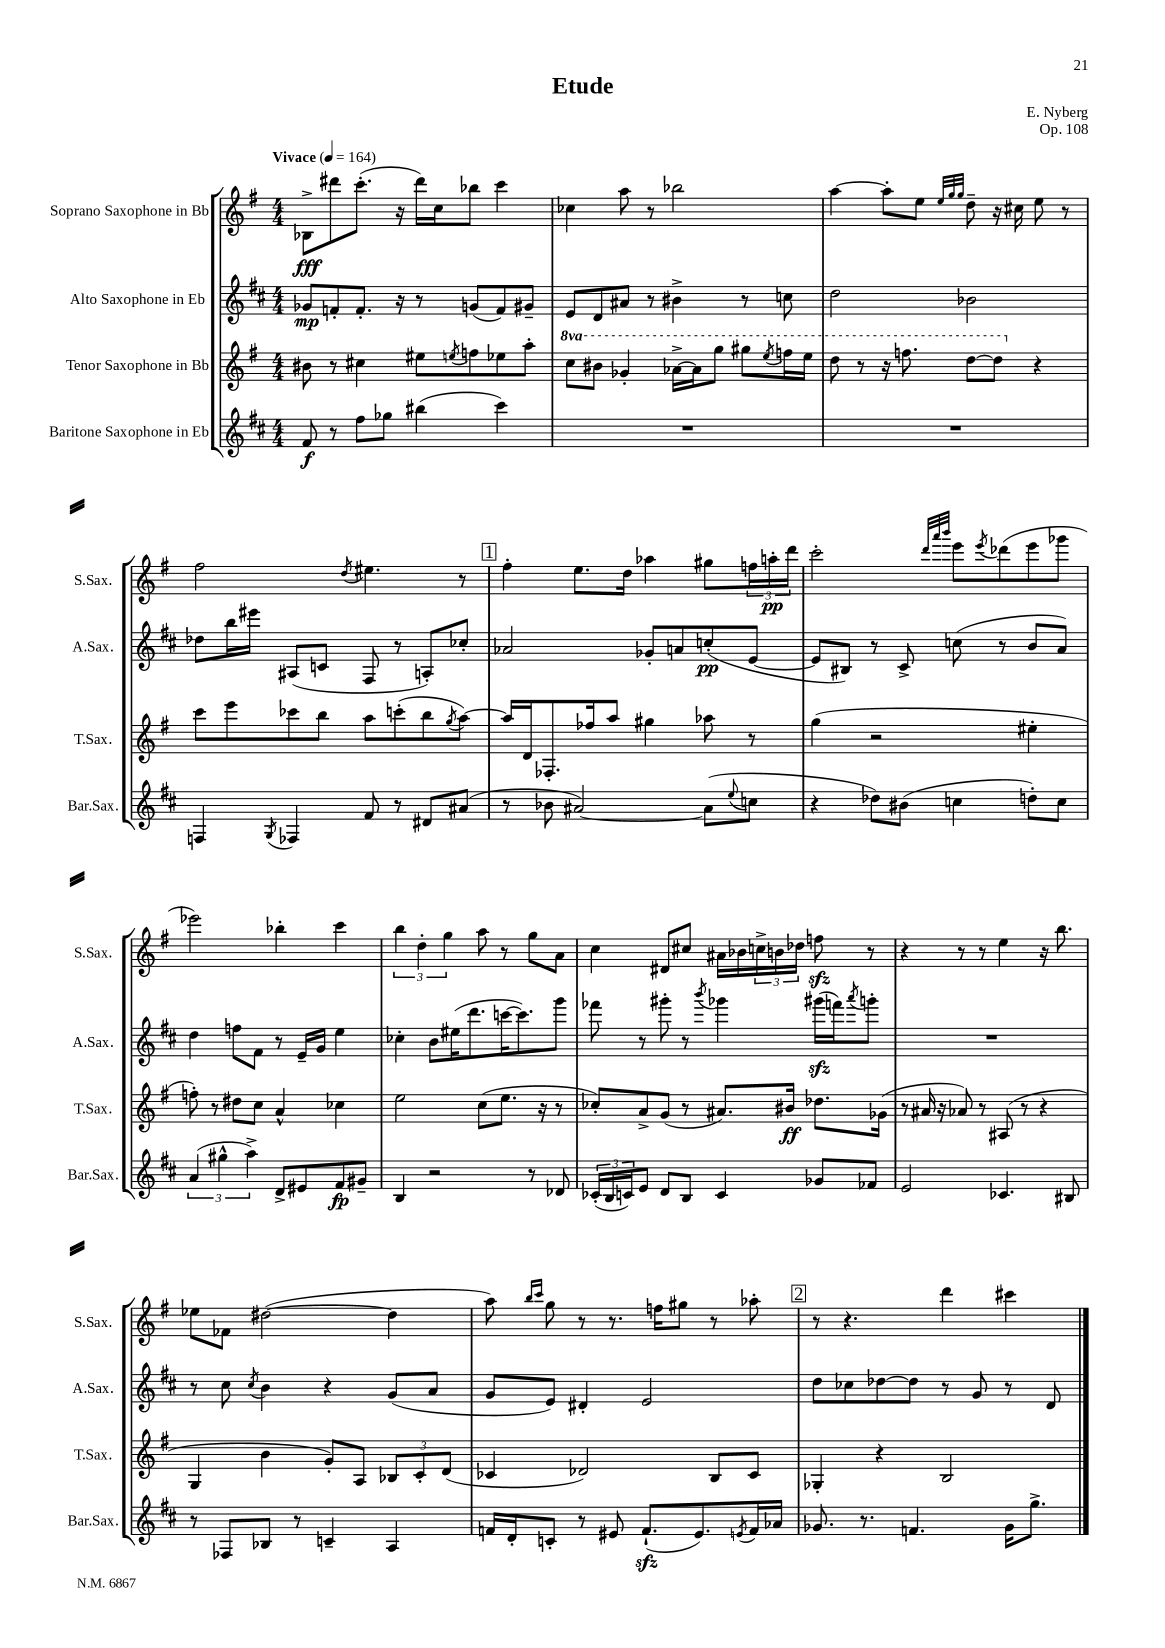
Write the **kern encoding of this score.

**kern	**kern	**kern	**kern
*staff4	*staff3	*staff2	*staff1
*clefG2	*clefG2	*clefG2	*clefG2
*k[f#c#]	*k[f#]	*k[f#c#]	*k[f#]
*M4/4	*M4/4	*M4/4	*M4/4
*MM164	*MM164	*MM164	*MM164
8f#/	8b#\	8g-/L	8B-^\L
8r	8r	8f'/	8ddd#\
8ff#\L	4cc#\	8.f'/J	(8.ccc'\J
8gg-\J	.	.	.
.	.	16r	16r
(4bb#\	8ee#\L	8r	16ddd#\LL)
.	.	.	16cc\J
.	8qee/	.	.
.	8ff\	(8g/L	8bb-\J
4ccc#\)	8ee-\	8f/)	4ccc\
.	8aa'\J	8g#~/J	.
=	=	=	=
1r	8ccc\L	8e/L	4cc-\
.	8bb#\J	8d/	.
.	4gg-'/	8a#/J	8aa\
.	.	8r	8r
.	[16aa-^\LL	4b#^\	2bb-\
.	16aa-\]J	.	.
.	8ggg\J	.	.
.	8ggg#\L	8r	.
.	8qeee/	.	.
.	16fff\L	8cc\	.
.	16eee\JJ	.	.
=	=	=	=
1r	8ddd\	2dd\	[4aa\
.	8r	.	.
.	16r	.	8aa'\]L
.	8.fff\	.	.
.	.	.	8ee\J
.	.	.	32qqee/LLL
.	.	.	32qqgg/
.	.	.	32qqgg/JJJ
.	[8ddd\L	2b-\	8dd~\
.	8ddd\]J	.	16r
.	.	.	16cc#\
.	4r	.	8ee\
.	.	.	8r
=	=	=	=
4F/	8ccc\L	8dd-\L	2ff#\
.	8eee\	16bb\L	.
.	.	16eee#\JJ	.
8qG/	.	.	.
4F-/	8ccc-\	(8A#/L	.
.	8bb\J	8c/J	.
.	.	.	8qdd/
8f#/	8aa\L	8F#/	4.ee#\
8r	(8ccc'\	8r	.
8d#/L	8bb\	8A'/L)	.
.	8qgg/	.	.
(8a#/J	[8aa\J)	8cc-'/J	8r
=	=	=	=
8r	16aa/]LL	2a-/	4ff#'\
.	16d/J	.	.
8b-\	8.F-'/	.	.
[2a#/)	.	.	8.ee\L
.	16ff-/k	.	.
.	8aa/J	.	.
.	.	.	16dd\Jk
.	4gg#\	8g-'/L	4aa-\
.	.	8a/	.
(8a#\]L	8aa-\	(8cc'/	8gg#\L
8qqee/	.	.	.
8cc\J	8r	[8e/J	24ff\L
.	.	.	24aa'\
.	.	.	24ddd\JJ
=	=	=	=
4r	(4gg\	8e/]L	2ccc'\
.	.	8B#/J)	.
8dd-\L)	2r	8r	.
(8b#\J	.	8c#^/	.
.	.	.	32qqddd/LLL
.	.	.	32qqaaa/
.	.	.	32qqbbb/JJJ
4cc\	.	(8cc\	8eee\L
.	.	.	8qeee/
.	.	8r	(8ddd-\
8dd'\L)	4ee#'\	8b/L	8eee\
8cc\J	.	8a/J)	8ggg-\J
=	=	=	=
(6a/	8ff'\)	4dd\	2eee-\)
.	8r	.	.
6gg#^^\	.	.	.
.	8dd#\L	8ff\L	.
6aa^\)	.	.	.
.	8cc\J	8f#\J	.
8d^/L	4a^^/	8r	4bb-'\
8e#/	.	16e~/LL	.
.	.	16g/JJ	.
8f#/	4cc-\	4ee\	4ccc\
8g#~/J	.	.	.
=	=	=	=
4B/	2ee\	4cc-'\	6bb\
.	.	.	6dd'\
2r	.	8b\L	.
.	.	.	6gg\
.	.	(16ee#\K	.
.	.	8.ddd\	.
.	(8cc\L	.	8aa\
.	8.ee\J	[16ccc\K	8r
.	.	8.ccc\])	.
8r	.	.	8gg\L
.	16r	.	.
8d-/	8r	8ggg\J	8a\J
=	=	=	=
(24c-'/LL	8cc-'/L)	8fff-\	4cc\
24B/	.	.	.
24c/J)	.	.	.
8e/J	8a^/	8r	.
8d/L	(8g/J	8ggg#'\	8d#/L
8B/J	8r	8r	8cc#/J
.	.	8qbbb/	.
4c/	8.a#/L)	4ggg-\	16a#\LL
.	.	.	16b-\
.	.	.	24cc^\
.	.	.	24b\
.	16b#/Jk	.	.
.	.	.	24dd-\JJ
8g-/L	8.dd-\L	(16ggg#\LL	8ff\
.	.	16fff\J)	.
.	.	8qaaa/	.
8f-/J	.	8ggg'\J	8r
.	(16g-\Jk	.	.
=	=	=	=
2e/	8r	1r	4r
.	16a#/	.	.
.	16r	.	.
.	8a-/)	.	8r
.	8r	.	8r
4.c-/	(8A#/	.	4ee\
.	8r	.	.
.	4r	.	16r
.	.	.	8.bb\
8B#/	.	.	.
=	=	=	=
8r	4G/	8r	8ee-\L
8F-/L	.	8cc#\	8f-\J
.	.	8qcc#/	.
8B-/J	4b\	4b\	([2dd#\
8r	.	.	.
4c~/	8g'/L)	4r	.
.	8A/J	.	.
4A/	12B-/L	(8g/L	4dd#\]
.	12c'/	.	.
.	.	8a/J	.
.	(12d/J	.	.
=	=	=	=
16f/LL	4c-/	8g/L	8aa\)
16d'/J	.	.	.
.	.	.	16qqbb/LL
.	.	.	16qqccc/JJ
8c'/J	.	8e/J)	8gg\
8r	2d-/)	4d#'/	8r
8e#/	.	.	8.r
(8.f`/L	.	2e/	.
.	.	.	16ff\LK
.	.	.	8gg#\J
8.e#/)	.	.	.
.	8B/L	.	8r
8qe/	.	.	.
16f/L	8c-/J	.	8aa-'\
16a-/JJ	.	.	.
=	=	=	=
8.g-/	4G-'/	8dd\L	8r
.	.	8cc-\	4.r
8.r	.	.	.
.	4r	[8dd-\	.
4.f/	.	8dd-\]J	.
.	2B/	8r	4ddd\
.	.	8g/	.
16g-\LK	.	8r	4ccc#\
8.gg^\J	.	.	.
.	.	8d/	.
==	==	==	==
*-	*-	*-	*-
